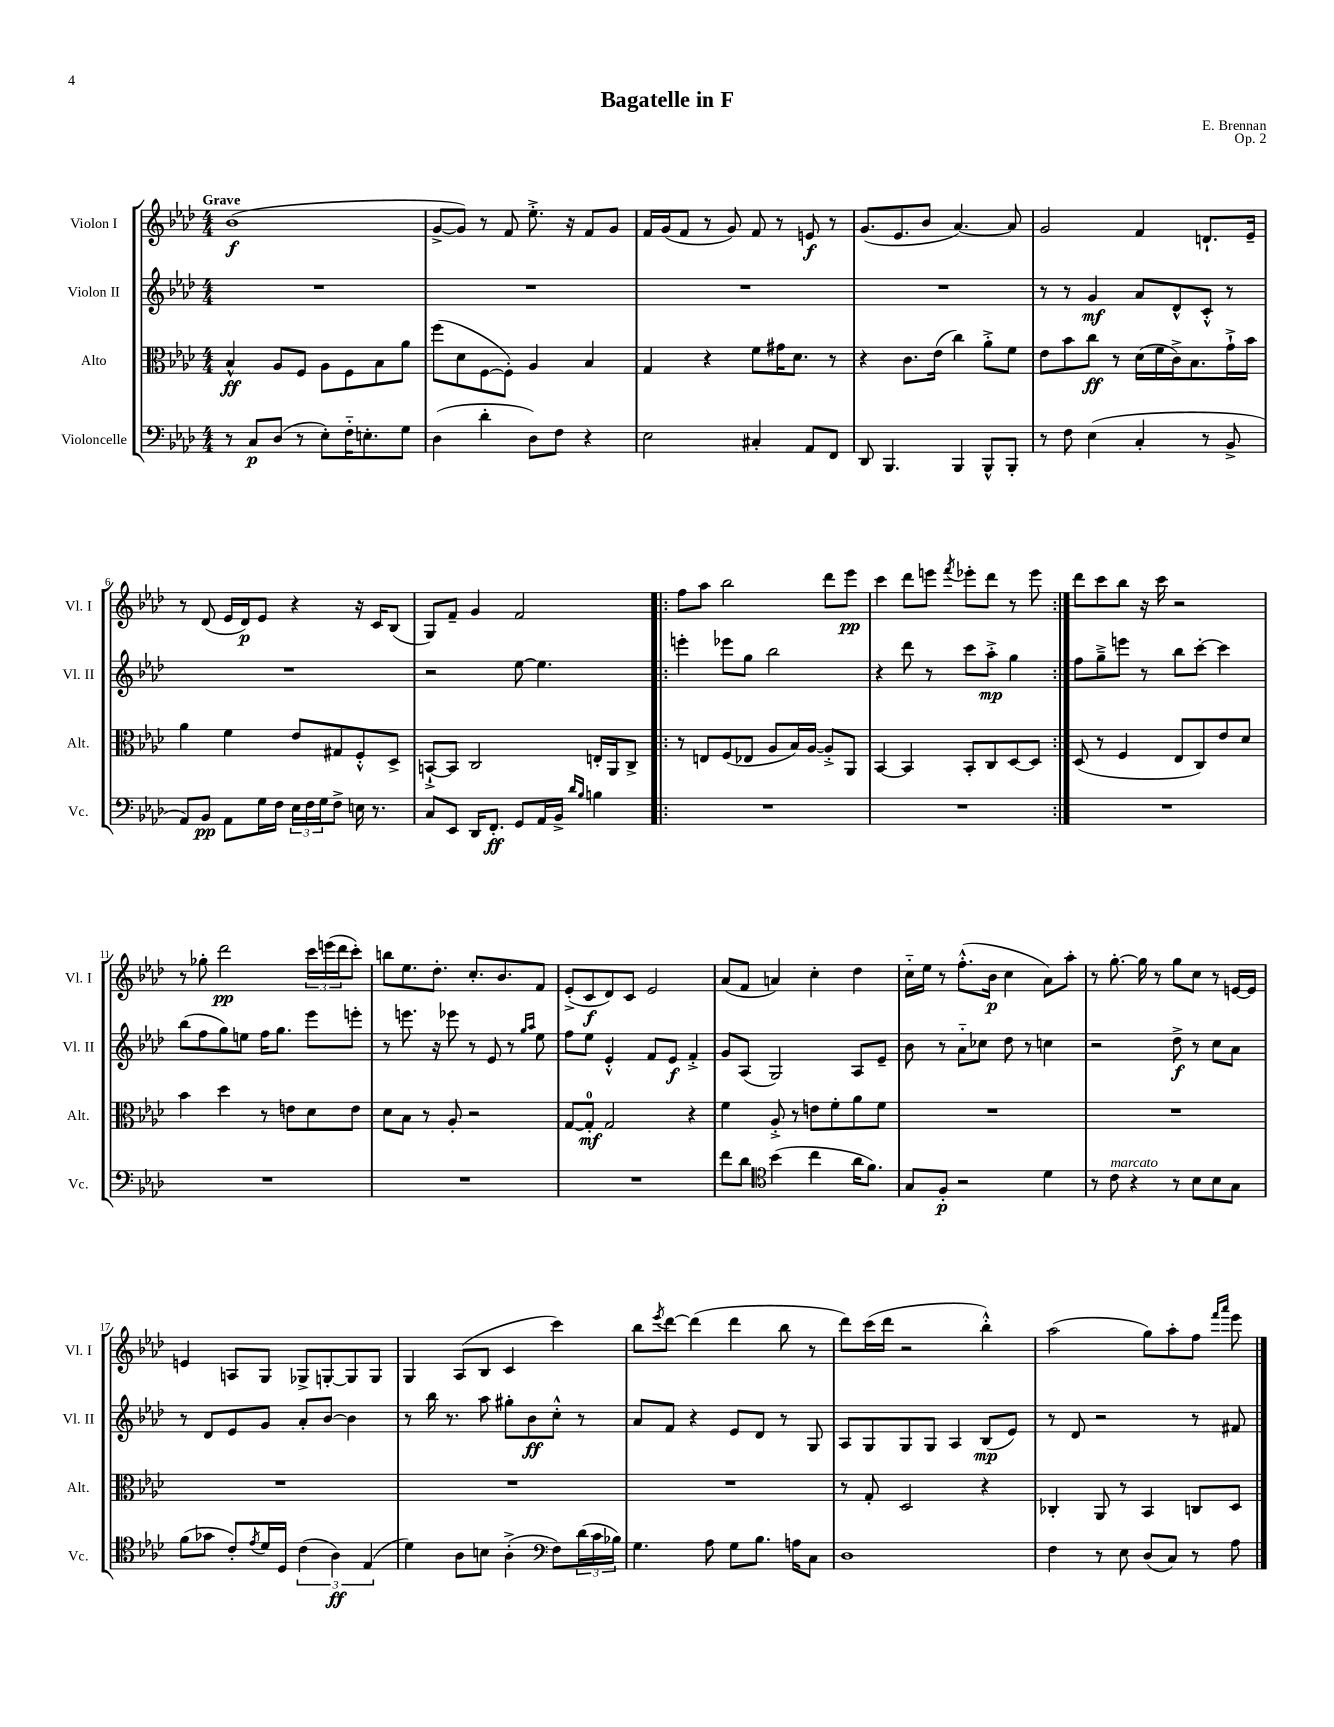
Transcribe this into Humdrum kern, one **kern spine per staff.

**kern	**dynam	**kern	**dynam	**kern	**dynam	**kern	**dynam
*part4	*part4	*part3	*part3	*part2	*part2	*part1	*part1
*staff4	*staff4	*staff3	*staff3	*staff2	*staff2	*staff1	*staff1
*I"Violoncelle	*	*I"Alto	*	*I"Violon II	*	*I"Violon I	*
*I'Vc.	*	*I'Alt.	*	*I'Vl. II	*	*I'Vl. I	*
*clefF4	*	*clefC3	*	*clefG2	*	*clefG2	*
*k[b-e-a-d-]	*	*k[b-e-a-d-]	*	*k[b-e-a-d-]	*	*k[b-e-a-d-]	*
*M4/4	*	*M4/4	*	*M4/4	*	*M4/4	*
=1	=1	=1	=1	=1	=1	=1	=1
!	!	!	!	!	!	!LO:TX:a:B:t=Grave	!
8r	.	4B-^^/	ff	1r	.	(1b-	f
8C/L	p	.	.	.	.	.	.
(8D-/J	.	8A-/L	.	.	.	.	.
8r	.	8F/J	.	.	.	.	.
8E-'\L)	.	8A-\L	.	.	.	.	.
16F\K	.	8F\	.	.	.	.	.
8.En'\	.	.	.	.	.	.	.
.	.	8B-\	.	.	.	.	.
8G\J	.	8a-\J	.	.	.	.	.
=2	=2	=2	=2	=2	=2	=2	=2
(4D-\	.	(8ff\L	.	1r	.	[8g^/L	.
.	.	8d-\	.	.	.	8g/J])	.
4d-'\	.	[8F\	.	.	.	8r	.
.	.	8F'\J])	.	.	.	8f/	.
8D-\L)	.	4A-/	.	.	.	8.ee-'^\	.
8F\J	.	.	.	.	.	.	.
.	.	.	.	.	.	16r	.
4r	.	4B-/	.	.	.	8f/L	.
.	.	.	.	.	.	8g/J	.
=3	=3	=3	=3	=3	=3	=3	=3
2E-\	.	4G/	.	1r	.	16f/LL	.
.	.	.	.	.	.	(16g/J	.
.	.	.	.	.	.	8f/J	.
.	.	4r	.	.	.	8r	.
.	.	.	.	.	.	8g/)	.
4C#X'/	.	8f\L	.	.	.	8f/	.
.	.	16g#X\K	.	.	.	8r	.
.	.	8.d-\J	.	.	.	.	.
8AA-/L	.	.	.	.	.	8en/	f
8FF/J	.	8r	.	.	.	8r	.
=4	=4	=4	=4	=4	=4	=4	=4
8DD-/	.	4r	.	1r	.	(8.g/L	.
4.BBB-/	.	.	.	.	.	.	.
.	.	.	.	.	.	8.e-/	.
.	.	8.c\L	.	.	.	.	.
.	.	.	.	.	.	8b-/J	.
.	.	(16e-\Jk	.	.	.	.	.
4BBB-/	.	4cc\)	.	.	.	[4.a-/)	.
8BBB-^^/L	.	8a-'^\L	.	.	.	.	.
8BBB-'/J	.	8f\J	.	.	.	8a-/]	.
=5	=5	=5	=5	=5	=5	=5	=5
8r	.	8e-\L	.	8r	.	2g/	.
8F\	.	8b-\	.	8r	.	.	.
(4E-\	.	8cc\J	ff	4g/	mf	.	.
.	.	8r	.	.	.	.	.
4C'/	.	(16d-\LL	.	8a-/L	.	4f/	.
.	.	16f\	.	.	.	.	.
.	.	16c^\J)	.	8d-^^/	.	.	.
.	.	8.B-\	.	.	.	.	.
8r	.	.	.	8c'^^/J	.	8.dn`/L	.
8BB-^/	.	16g`^\L	.	8r	.	.	.
.	.	16b-\JJ	.	.	.	16e-~/Jk	.
!!LO:LB:g=z
=6	=6	=6	=6	=6	=6	=6	=6
8AA-/L)	.	4a-\	.	1r	.	8r	.
8BB-/J	pp	.	.	.	.	(8d-/	.
8AA-\L	.	4f\	.	.	.	16e-/LL	.
.	.	.	.	.	.	16d-/J)	p
16G\L	.	.	.	.	.	8e-/J	.
16F\JJ	.	.	.	.	.	.	.
24E-\LL	.	8e-/L	.	.	.	4r	.
24F\	.	.	.	.	.	.	.
24G\J	.	.	.	.	.	.	.
8F^\J	.	8G#X/	.	.	.	.	.
16En\	.	8F'^^/	.	.	.	16r	.
8.r	.	.	.	.	.	16c/KL	.
.	.	8D-^/J	.	.	.	(8B-/J	.
=7	=7	=7	=7	=7	=7	=7	=7
8C/L	.	[8BBn`^/L	.	2r	.	8G/L)	.
8EE-/J	.	8BB/J]	.	.	.	8f~/J	.
16DD-/KL	.	2C/	.	.	.	4g/	.
8.FF'/J	ff	.	.	.	.	.	.
8GG/L	.	.	.	[8ee-\	.	2f/	.
16AA-/L	.	.	.	4.ee-\]	.	.	.
16BB-^/JJ	.	.	.	.	.	.	.
16qqd-/LL	.	.	.	.	.	.	.
16qqB-/JJ	.	.	.	.	.	.	.
4Bn\	.	16En'/LL	.	.	.	.	.
.	.	16AA-/J	.	.	.	.	.
.	.	8C^/J	.	.	.	.	.
=8!|:	=8!|:	=8!|:	=8!|:	=8!|:	=8!|:	=8!|:	=8!|:
1r	.	8r	.	4eeen'\	.	8ff\L	.
.	.	8En/L	.	.	.	8aa-\J	.
.	.	(8F/	.	8eee-X\L	.	2bb-\	.
.	.	8E-X/J	.	8gg\J	.	.	.
.	.	8A-/L	.	2bb-\	.	.	.
.	.	16B-/L)	.	.	.	.	.
.	.	[16A-/JJ	.	.	.	.	.
.	.	8A-'^/L]	.	.	.	8ddd-\L	.
.	.	8AA-/J	.	.	.	8eee-\J	pp
=9	=9	=9	=9	=9	=9	=9	=9
1r	.	[4BB-/	.	4r	.	4ccc\	.
.	.	4BB-/]	.	8ddd-\	.	8ddd-\L	.
.	.	.	.	8r	.	8eeen\J	.
.	.	.	.	.	.	8qfff/	.
.	.	8BB-'/L	.	8ccc\L	.	8eee-X'\L	.
.	.	8C/	.	8aa-'^\J	mp	8ddd-\J	.
.	.	[8D-/	.	4gg\	.	8r	.
.	.	8D-/J]	.	.	.	8eee-\	.
=10:|!	=10:|!	=10:|!	=10:|!	=10:|!	=10:|!	=10:|!	=10:|!
1r	.	(8D-/	.	8ff\L	.	8ddd-\L	.
.	.	8r	.	8gg~^\	.	8ccc\	.
.	.	4F/	.	8eeen\J	.	8bb-\J	.
.	.	.	.	8r	.	16r	.
.	.	.	.	.	.	16ccc\	.
.	.	8E-/L	.	8bb-\L	.	2r	.
.	.	8C/)	.	[8ccc'\J	.	.	.
.	.	8e-/	.	4ccc\]	.	.	.
.	.	8d-/J	.	.	.	.	.
!!LO:LB:g=z
=11	=11	=11	=11	=11	=11	=11	=11
1r	.	4b-\	.	(8bb-\L	.	8r	.
.	.	.	.	8ff\	.	8gg-X'\	.
.	.	4dd-\	.	8gg\)	.	2ddd-\	pp
.	.	.	.	8een\J	.	.	.
.	.	8r	.	16ff\KL	.	.	.
.	.	.	.	8.gg\J	.	.	.
.	.	8en\L	.	.	.	.	.
.	.	8d-\	.	8eee-\L	.	24ccc\LL	.
.	.	.	.	.	.	(24eeen\	.
.	.	.	.	.	.	24ddd-\J	.
.	.	8e\J	.	8eeen'\J	.	8ccc'\J)	.
=12	=12	=12	=12	=12	=12	=12	=12
1r	.	8d-\L	.	8r	.	8bbn\L	.
.	.	8B-\J	.	8.eeen\	.	8.ee-\	.
.	.	8r	.	.	.	.	.
.	.	.	.	16r	.	8.dd-'\J	.
.	.	8A-'/	.	8eee-X\	.	.	.
.	.	2r	.	8r	.	8.cc'/L	.
.	.	.	.	8e-/	.	.	.
.	.	.	.	.	.	8.b-/	.
.	.	.	.	8r	.	.	.
.	.	.	.	16qqgg/LL	.	.	.
.	.	.	.	16qqaa-/JJ	.	.	.
.	.	.	.	8ee-\	.	8f/J	.
=13	=13	=13	=13	=13	=13	=13	=13
1r	.	[8G/L	.	8ff\L	.	(8e-'^/L	.
.	.	8G'/J]	mf	8ee-\J	.	8c/	f
.	.	2G/	.	4e-'^^/	.	8d-/)	.
.	.	.	.	.	.	8c/J	.
.	.	.	.	8f/L	.	2e-/	.
.	.	.	.	8e-/J	f	.	.
.	.	4r	.	4f'^/	.	.	.
=14	=14	=14	=14	=14	=14	=14	=14
8f\L	.	4f\	.	8g/L	.	(8a-/L	.
8d-\J	.	.	.	(8A-/J	.	8f/J	.
*clefC4	*	*	*	*	*	*	*
(4b-\	.	8A-'^/	.	2G/)	.	4an/)	.
.	.	8r	.	.	.	.	.
4cc\	.	8en\L	.	.	.	4cc'\	.
.	.	8f'\	.	.	.	.	.
16a-\KL	.	8a-\	.	8A-/L	.	4dd-\	.
8.f\J)	.	.	.	.	.	.	.
.	.	8f\J	.	8e-~/J	.	.	.
=15	=15	=15	=15	=15	=15	=15	=15
8G/L	.	1r	.	8b-\	.	16cc\LL	.
.	.	.	.	.	.	16ee-\JJ	.
8F'/J	p	.	.	8r	.	8r	.
2r	.	.	.	8a-\L	.	(8.ff'^^\L	.
.	.	.	.	8cc-X\J	.	.	.
.	.	.	.	.	.	16b-\Jk	p
.	.	.	.	8dd-\	.	4cc\	.
.	.	.	.	8r	.	.	.
4d-\	.	.	.	4ccn\	.	8a-\L)	.
.	.	.	.	.	.	8aa-'\J	.
=16	=16	=16	=16	=16	=16	=16	=16
8r	.	1r	.	2r	.	8r	.
!LO:TX:a:i:t=marcato	!	!	!	!	!	!	!
8c\	.	.	.	.	.	[8.gg'\	.
4r	.	.	.	.	.	.	.
.	.	.	.	.	.	16gg\]	.
.	.	.	.	.	.	8r	.
8r	.	.	.	8dd-^\	f	8gg\L	.
8B-\L	.	.	.	8r	.	8cc\J	.
8B-\	.	.	.	8cc\L	.	8r	.
8G\J	.	.	.	8a-\J	.	[16en/LL	.
.	.	.	.	.	.	16e/JJ]	.
!!LO:LB:g=z
=17	=17	=17	=17	=17	=17	=17	=17
(8f\L	.	1r	.	8r	.	4en/	.
8g-X\J	.	.	.	8d-/L	.	.	.
8c'/L)	.	.	.	8e-/	.	8An/L	.
8qe-/	.	.	.	.	.	.	.
16d-/L	.	.	.	8g/J	.	8G/J	.
16D-/JJ	.	.	.	.	.	.	.
(6c\	.	.	.	8a-'/L	.	8G-X^/L	.
.	.	.	.	[8b-/J	.	[8Gn'/	.
6A-\)	ff	.	.	.	.	.	.
.	.	.	.	4b-\]	.	8G/]	.
(6E-/	.	.	.	.	.	.	.
.	.	.	.	.	.	8G/J	.
=18	=18	=18	=18	=18	=18	=18	=18
4d-\)	.	1r	.	8r	.	4G/	.
.	.	.	.	16bb-\	.	.	.
.	.	.	.	8.r	.	.	.
8A-\L	.	.	.	.	.	(8A-/L	.
8Bn\J	.	.	.	8aa-\	.	8B-/J	.
(4A-'^\	.	.	.	8gg#X'\L	.	4c/	.
.	.	.	.	8b-\	ff	.	.
*clefF4	*	*	*	*	*	*	*
8F\L)	.	.	.	8cc'^^\J	.	4ccc\)	.
(24d-\L	.	.	.	8r	.	.	.
24c\	.	.	.	.	.	.	.
24B-X\JJ)	.	.	.	.	.	.	.
=19	=19	=19	=19	=19	=19	=19	=19
4.G\	.	1r	.	8a-/L	.	8bb-\L	.
.	.	.	.	.	.	8qeee-/	.
.	.	.	.	8f/J	.	[8ddd-\J	.
.	.	.	.	4r	.	(4ddd-\]	.
8A-\	.	.	.	.	.	.	.
8G\L	.	.	.	8e-/L	.	4ddd-\	.
8.B-\J	.	.	.	8d-/J	.	.	.
.	.	.	.	8r	.	8bb-\	.
16An\KL	.	.	.	.	.	.	.
8C\J	.	.	.	8G/	.	8r	.
=20	=20	=20	=20	=20	=20	=20	=20
1D-	.	8r	.	8A-/L	.	8ddd-\L)	.
.	.	8G'/	.	8G/	.	(16ccc\L	.
.	.	.	.	.	.	16ddd-\JJ	.
.	.	2D-/	.	8G/	.	2r	.
.	.	.	.	8G/J	.	.	.
.	.	.	.	4A-/	.	.	.
.	.	4r	.	(8B-/L	mp	4bb-'^^\)	.
.	.	.	.	8e-/J)	.	.	.
=21	=21	=21	=21	=21	=21	=21	=21
4F\	.	4C-X'/	.	8r	.	(2aa-\	.
.	.	.	.	8d-/	.	.	.
8r	.	8AA-/	.	2r	.	.	.
8E-\	.	8r	.	.	.	.	.
(8D-/L	.	4BB-/	.	.	.	8gg\L)	.
8C/J)	.	.	.	.	.	8aa-'\	.
8r	.	8Cn/L	.	8r	.	8ff\J	.
.	.	.	.	.	.	16qqfff/LL	.
.	.	.	.	.	.	16qqaaa-/JJ	.
8A-\	.	8D-/J	.	8f#X/	.	8eee-\	.
==	==	==	==	==	==	==	==
*-	*-	*-	*-	*-	*-	*-	*-
